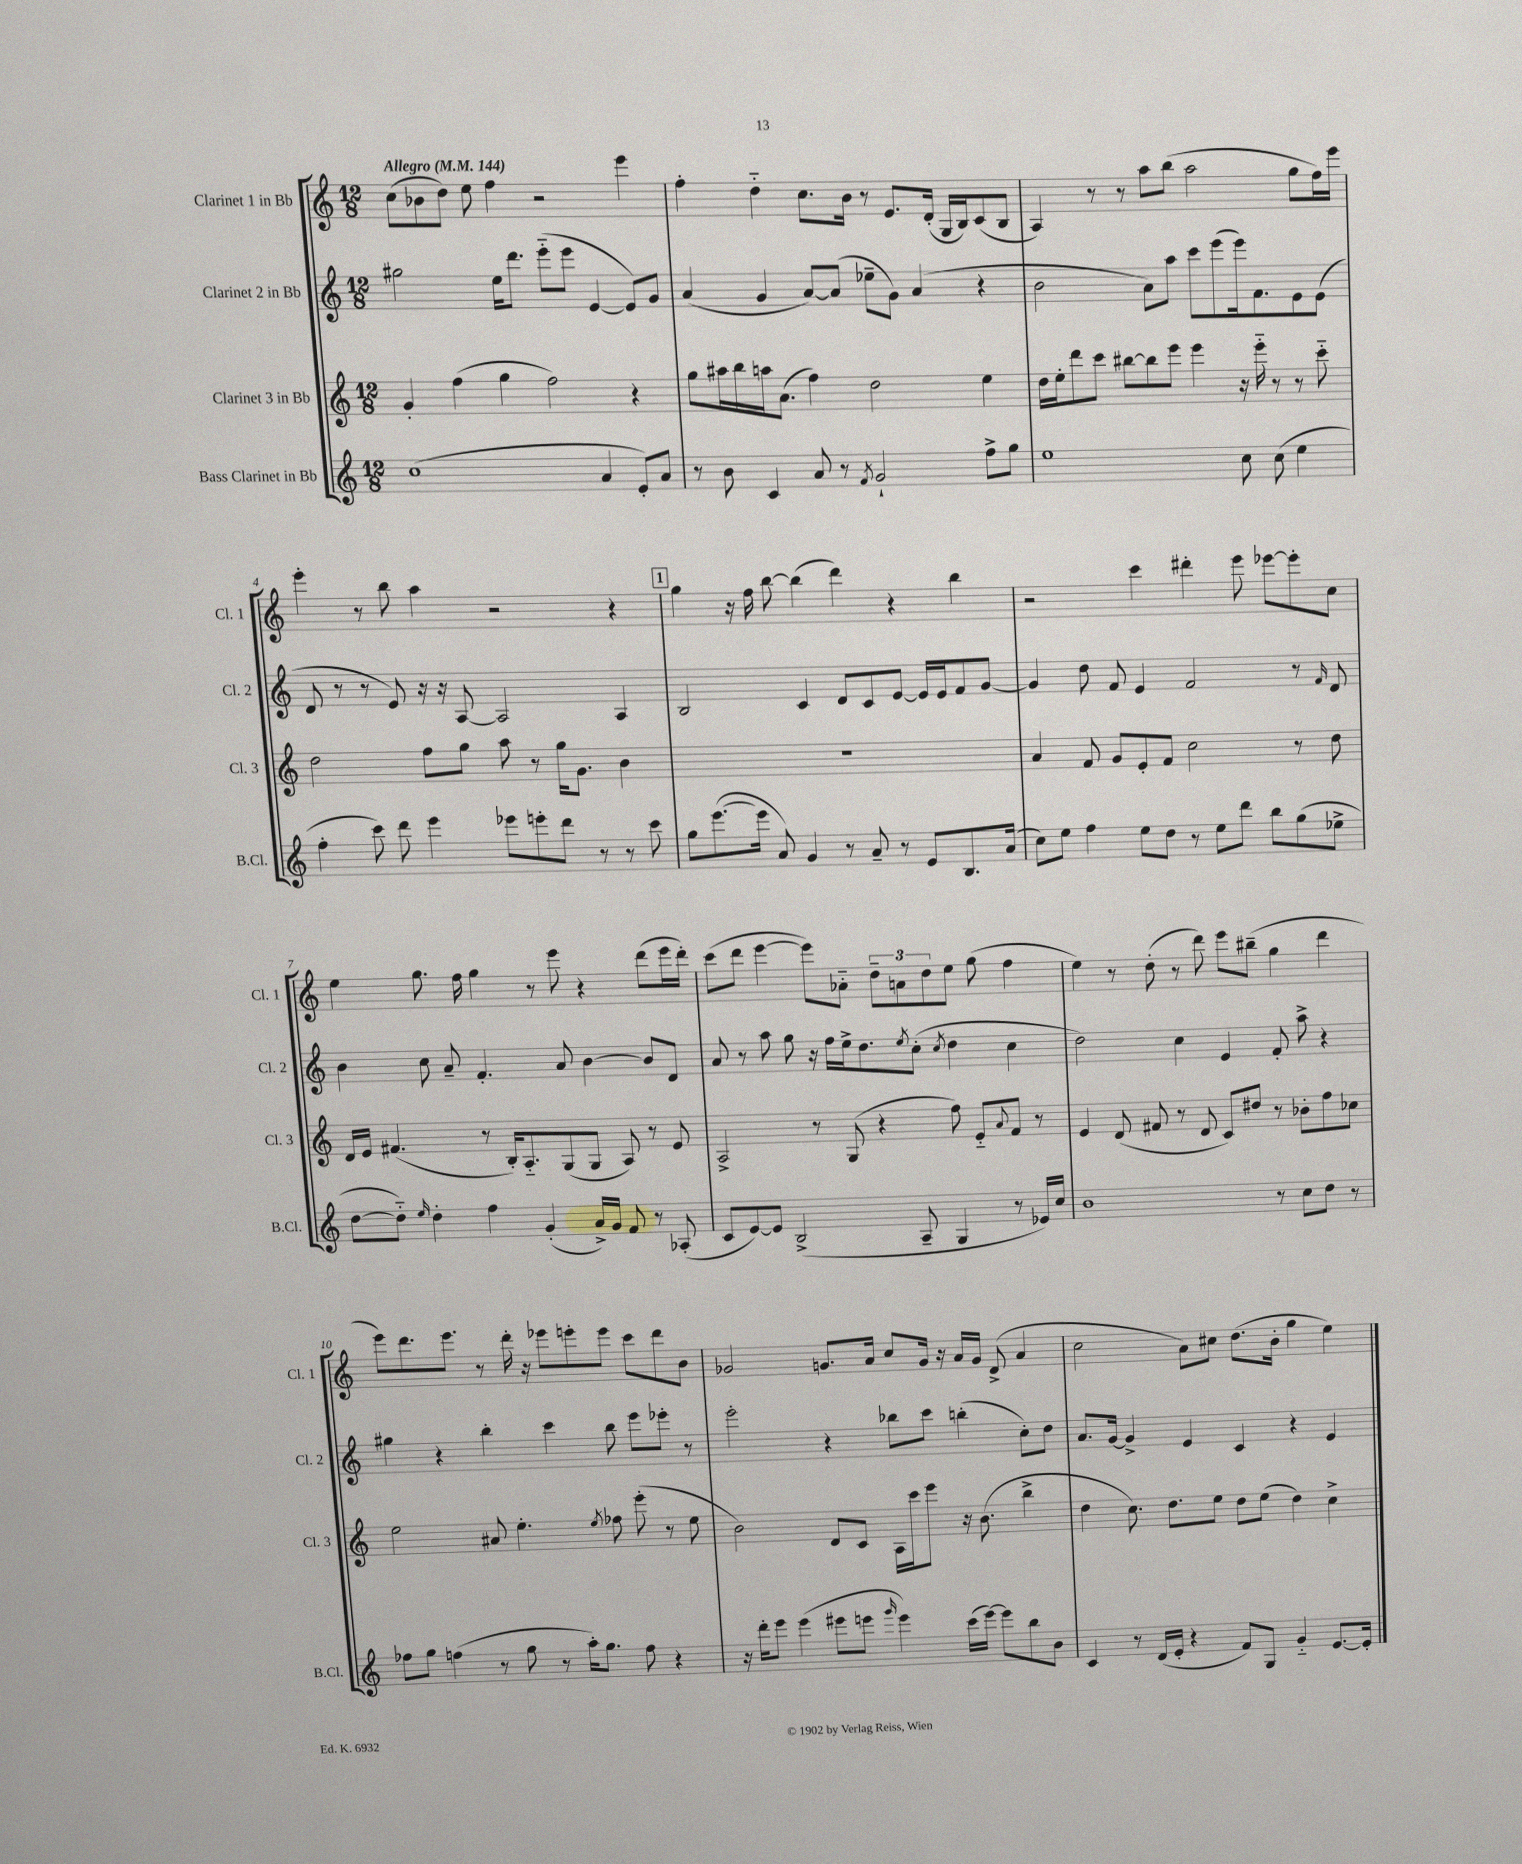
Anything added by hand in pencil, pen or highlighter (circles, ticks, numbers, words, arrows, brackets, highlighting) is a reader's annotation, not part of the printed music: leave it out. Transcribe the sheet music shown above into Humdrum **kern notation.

**kern	**kern	**kern	**kern
*part4	*part3	*part2	*part1
*staff4	*staff3	*staff2	*staff1
*I"Bass Clarinet in Bb	*I"Clarinet 3 in Bb	*I"Clarinet 2 in Bb	*I"Clarinet 1 in Bb
*I'B.Cl.	*I'Cl. 3	*I'Cl. 2	*I'Cl. 1
*clefG2	*clefG2	*clefG2	*clefG2
*k[]	*k[]	*k[]	*k[]
*M12/8	*M12/8	*M12/8	*M12/8
*MM144	*MM144	*MM144	*MM144
=1	=1	=1	=1
!	!	!	!LO:TX:a:B:t=Allegro
(1cc	4g'/	2gg#X\	(8cc\L
.	.	.	8b-X\
.	(4ff\	.	8dd\J)
.	.	.	8ee\
.	4gg\	16ee\KL	4ff\
.	.	8.ddd\J	.
.	2ff\)	(8eee\L	2r
.	.	8eee\J	.
4a/	.	[4e/	.
8e'/L)	4r	8e/L])	4eee\
8a/J	.	8g/J	.
=2	=2	=2	=2
8r	8gg\L	(4a/	4ff'\
8b\	16aa#X\L	.	.
.	16bb\	.	.
4c/	16aan\J	4g/	4dd\
.	(8.a\J	.	.
8a/	4ff\)	[8a/L)	8.cc\L
8r	.	(8a/J]	.
.	.	.	16b\Jk
8qf/	.	.	.
2g`/	2dd\	8ee-X~\L	8r
.	.	8g\J)	8.e/L
.	.	(4a/	.
.	.	.	(16d'/Jk
.	.	.	16G/LL
.	.	.	16B/J)
8ff^\L	4ee\	4r	(8c/
8gg\J	.	.	8B/J
=3	=3	=3	=3
1ee	16dd\LL	2b\	4A/)
.	16ee'\J	.	.
.	8ddd\	.	.
.	8ccc\J	.	8r
.	[8bb#X\L	.	8r
.	8bb#\]	8a\L)	8aa\L
.	8eee\J	8aa\J	(8bb\J
.	4eee\	8ccc\L	2aa\
.	.	(8eee\	.
8cc\	16r	16eee\k)	.
.	16eee\	8.f\	.
(8cc\	8r	.	.
4ee\	8r	8e\	8gg\L
.	8ccc\	(8e\J	16ff\L)
.	.	.	16eee\JJ
!!LO:LB:g=z
=4	=4	=4	=4
4ff'\	2dd\	8d/	4eee'\
.	.	8r	.
8ccc\)	.	8r	8r
8ddd\	.	8e/)	8bb\
4eee\	8ff\L	16r	4aa\
.	.	16r	.
.	8gg\J	[8A/	.
8eee-X\L	8aa\	2A/]	2r
8eeen'\	8r	.	.
8ddd\J	16gg\KL	.	.
.	8.g\J	.	.
8r	.	.	.
8r	4b\	4A/	4r
8ccc\	.	.	.
!!LO:REH:place=s1:t=1
=5	=5	=5	=5
8gg\L	1.r	2B/	4gg\
([8.eee\	.	.	.
.	.	.	16r
16eee\Jk]	.	.	16ff\
8a/)	.	.	[8bb\
4g/	.	4c/	(4bb\]
8r	.	8d/L	4ddd\)
8a~/	.	8c/	.
8r	.	[8e/J	4r
8e/L	.	16e/LL]	.
.	.	16e/J	.
8.B/	.	8f/	4bb\
.	.	[8g/J	.
(16a/Jk	.	.	.
=6	=6	=6	=6
8cc\L)	4a/	4g/]	2r
8ee\J	.	.	.
4ff\	8f/	8dd\	.
.	8g/L	8f/	.
8ee\L	8e'/	4e/	4ccc\
8dd\J	8f/J	.	.
8r	2cc\	2f/	4ddd#X'\
8ee\L	.	.	.
8ddd\J	.	.	8eee\
8bb\L	.	.	[8eee-X\L
(8gg\	8r	8r	8eee-'\]
.	.	16qqf/	.
8ee-X^\J	8dd\	8d/	8cc\J
!!LO:LB:g=z
=7	=7	=7	=7
[8dd\L	16d/LL	4b\	4ee\
.	16e/JJ	.	.
8dd\J])	(4.f#X/	.	.
16qqee/	.	.	.
4dd'\	.	8cc\	8.gg\
.	.	8a~/	.
.	.	.	16ff\
4ff\	8r	4.f'/	4gg\
.	16B'/KL)	.	.
.	8.A/	.	.
(4g'/	.	.	8r
.	(8G/	8a/	8eee\
16a^/LL)	8G/J	[4b\	4r
16g/JJ	.	.	.
8f/	8A/)	.	.
8r	8r	8b/L]	(8ddd\L
(8A-X'/	8e/	8d/J	16eee\L
.	.	.	16ddd'\JJ)
=8	=8	=8	=8
8c/L	2A^/	8a/	(8ccc\L
[8e/)	.	8r	8ddd\J
8e/J]	.	8aa\	[4eee\
(2B^/	.	8gg\	.
.	8r	16r	8eee\L])
.	.	16ff\LL	.
.	(8G/	16ee^\J	8a-X\J
.	.	8.dd\	.
.	4r	.	12dd~\L
.	.	.	12an\
.	.	8qee/	.
8A~/	.	(8cc'\J	.
.	.	.	12dd\
.	.	8qcc/	.
4G/	8ff\)	4dd\	8ee\J
.	8e/L	.	(8gg\
.	8qqa/	.	.
8r	8f/J	4cc\	4ff\
16e-X/LL)	8r	.	.
16cc/JJ	.	.	.
=9	=9	=9	=9
1b	4e/	2dd\)	4ee\)
.	(8d/	.	8r
.	8f#X/	.	(8dd'\
.	8r	4cc\	8r
.	8d/	.	8ddd\)
.	8c/L)	4e/	8eee\L
.	8dd#X/J	.	(8bb#X~\J
8r	8r	8f'/	4gg\
8cc\L	8b-X'\L	8aa^\	.
8dd\J	8ff\	4r	4ddd\
8r	8cc-X\J	.	.
!!LO:LB:g=z
=10	=10	=10	=10
8ff-X\L	2ee\	4gg#X\	8eee\L)
8gg\J	.	.	8.ddd\
(4ffn\	.	4r	.
.	.	.	8.eee\J
8r	8a#X/	4bb'\	8r
8gg\	4.ee'\	.	16ddd'\
.	.	.	16r
8r	.	4ccc\	8eee-X\L
16aa'\KL)	.	.	8eeen'\
8.gg\J	.	.	.
.	8qee/	.	.
.	8ff-X\	8bb\	8eee\J
8ff\	(8eee'\	8eee\L	8ccc\L
4r	8r	8eee-X'\J	8ddd\
.	8ee\	8r	8b\J
=11	=11	=11	=11
16r	2b\)	2eee'\	2g-X/
16ddd'\KL	.	.	.
8eee\J	.	.	.
(4eee\	.	.	.
8eee#X\L	8d/L	4r	8.gn/L
8eeen\J	8c/J	.	.
.	.	.	16a/Jk
16qqggg/	.	.	.
4eee\)	16A\LL	8bb-X\L	8cc/L
.	16ccc\J	.	.
.	8eee\J	8ccc\J	16g/Jk
.	.	.	16r
(16ccc\LL	16r	(4bbn'\	16a/LL
[16eee\JJ)	(8.b\	.	16g/JJ
8eee\L]	.	.	(8d^/
8bb\	4bb^\	8cc'\L)	4a/
8b\J	.	8dd\J	.
=12	=12	=12	=12
4c/	4dd\	8.a/L	2cc\
.	.	[16g/Jk	.
8r	8.cc\)	4g^/]	.
(16d/LL	.	.	.
16e'/JJ	8.dd\L	.	.
4r	.	4e/	8a\L)
.	8ee\J	.	8cc#X\J
8f/L)	8dd\L	4c/	(8.dd\L
8G/J	(8ee\J	.	.
.	.	.	16b'\Jk
4g/	4dd\)	4r	4gg\
[8.e/L	4cc^\	4e/	4ee\)
16e'/Jk]	.	.	.
==	==	==	==
*-	*-	*-	*-
